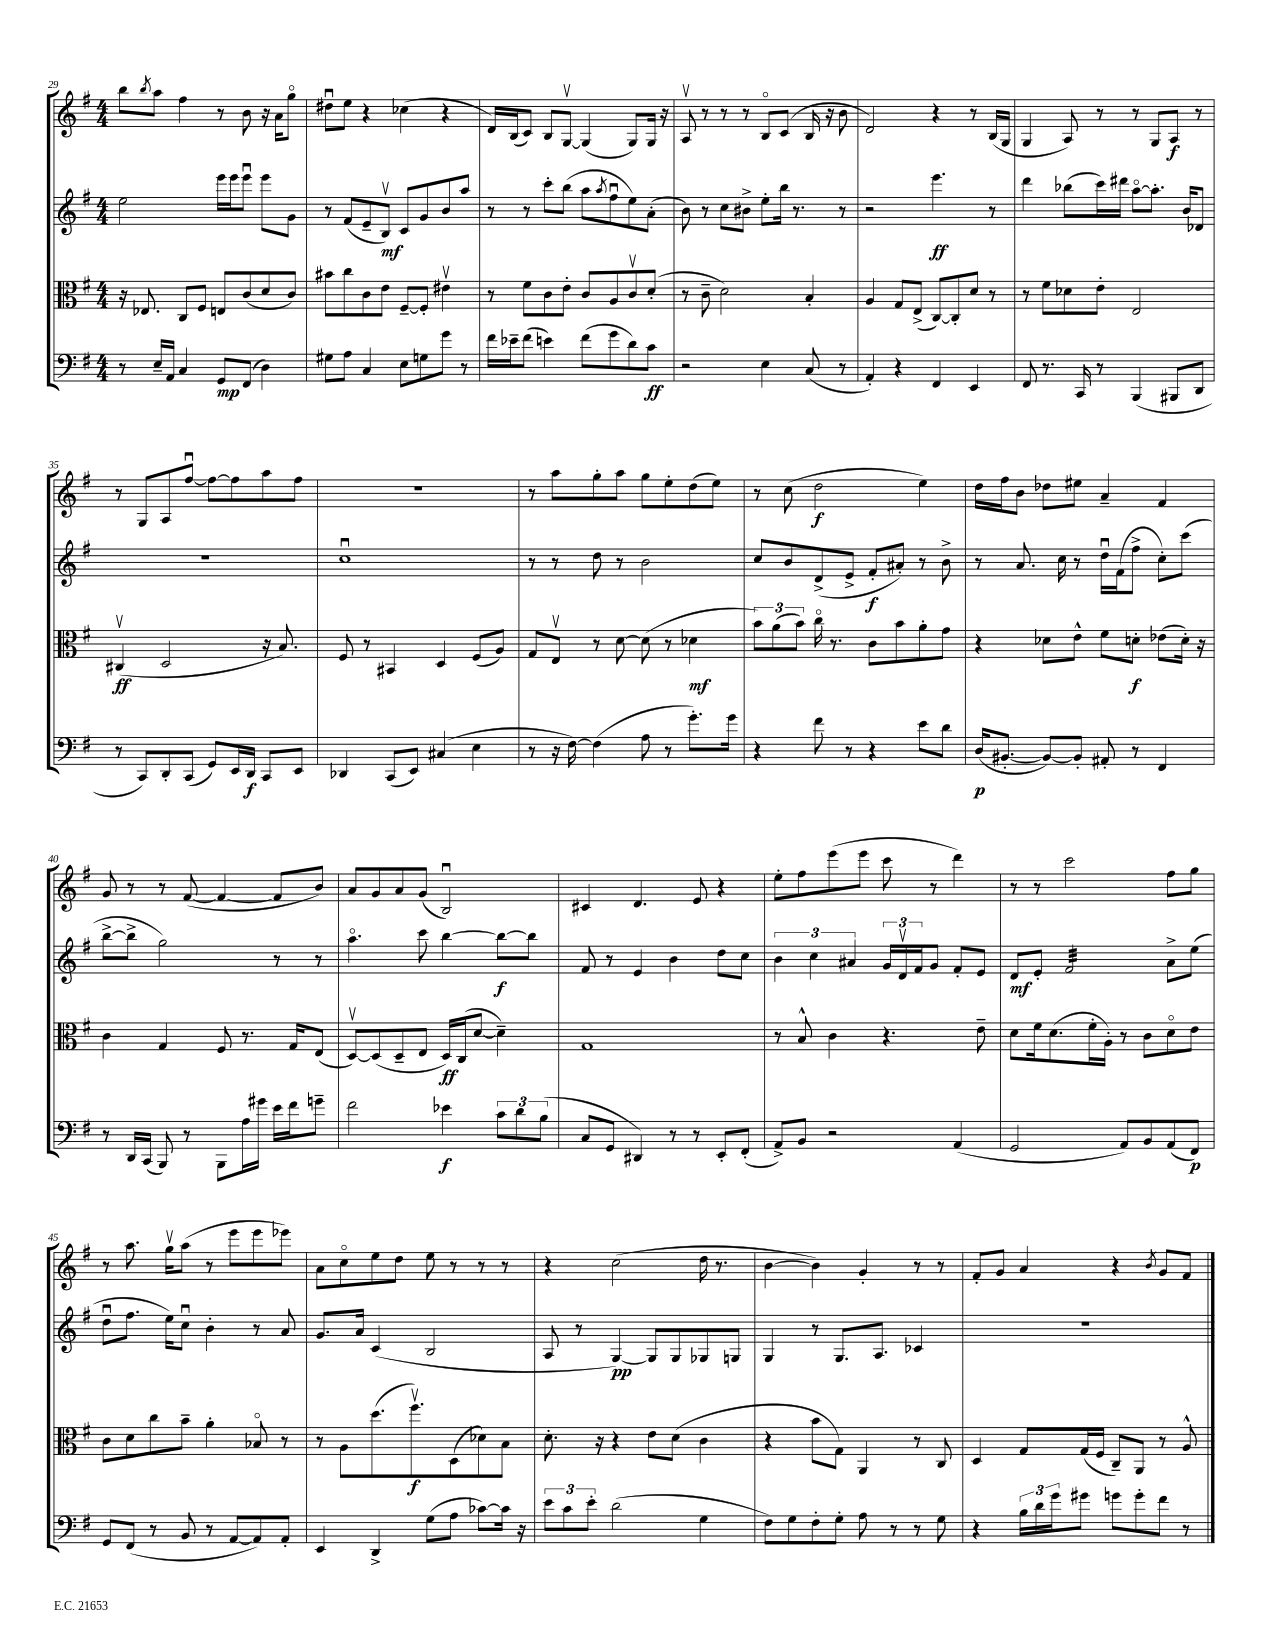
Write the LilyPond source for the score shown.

<<
\new StaffGroup <<
\new Staff = "s0" {
    \clef treble \key g \major \numericTimeSignature \time 4/4
    b''8 \acciaccatura { b''8 } a''8 fis''4 r8 b'8 r16 a'16 g''8\flageolet |
    dis''8\downbow e''8 r4 ces''4( r4 |
    d'16) b16( c'8) b8 g8~\upbow g4( g8) g16 r16 |
    a8\upbow r8 r8 r8 b8\flageolet c'8( b16 r16 b'8 |
    d'2) r4 r8 b16( g16 |
    g4 a8) r8 r8 g8 a8\f r8 |
    r8 g8 a8 fis''8~\downbow fis''8~ fis''8 a''8 fis''8 |
    R1 |
    r8 a''8 g''8-. a''8 g''8 e''8-. d''8( e''8) |
    r8 c''8( d''2\f e''4) |
    d''16 fis''16 b'8 des''8 eis''8 a'4-- fis'4 |
    g'8 r8 r8 fis'8~( fis'4~ fis'8 b'8) |
    a'8 g'8 a'8 g'8( b2\downbow) |
    cis'4 d'4. e'8 r4 |
    e''8-. fis''8 e'''8( e'''8 c'''8 r8 d'''4) |
    r8 r8 c'''2 fis''8 g''8 |
    r8 a''8. g''16\upbow a''8( r8 e'''8 e'''8 ees'''8) |
    a'8 c''8\flageolet e''8 d''8 e''8 r8 r8 r8 |
    r4 c''2( d''16 r8. |
    b'4~ b'4) g'4-. r8 r8 |
    fis'8-. g'8 a'4 r4 \acciaccatura { b'8 } g'8 fis'8 \bar "|." |
}
\new Staff = "s1" {
    \clef treble \key g \major \numericTimeSignature \time 4/4
    e''2 e'''16 e'''16 e'''8\downbow e'''8 g'8 |
    r8 fis'8( e'8-- b8\upbow\mf) c'8 g'8 b'8 a''8 |
    r8 r8 c'''8-. b''8( a''8 \acciaccatura { a''8 } fis''8\downbow e''8) a'8-.( |
    b'8) r8 c''8 bis'8-> e''8-. b''16 r8. r8 |
    r2 e'''4.\ff r8 |
    d'''4 bes''8( c'''16) dis'''16 a''8~\flageolet a''8.-. b'16 des'8 |
    R1 |
    c''1\downbow |
    r8 r8 d''8 r8 b'2 |
    c''8 b'8 d'8->( e'8-> fis'8-.\f ais'8-.) r8 b'8-> |
    r8 a'8. c''16 r8 d''16\downbow fis'16( fis''8-> c''8-.) c'''8( |
    b''8~-> b''8-> g''2) r8 r8 |
    a''4.\flageolet c'''8 b''4~ b''8~\f b''8 |
    fis'8 r8 e'4 b'4 d''8 c''8 |
    \tuplet 3/2 { b'4 c''4 ais'4 } \tuplet 3/2 { g'16 d'16\upbow fis'16 } g'8 fis'8-. e'8 |
    d'8\mf e'8-. fis'2:32 a'8-> e''8( |
    d''8\downbow fis''8. e''16) c''8\downbow b'4-. r8 a'8 |
    g'8. a'16 c'4( b2 |
    a8 r8 g4~\pp) g8 g8 ges8 g8 |
    g4 r8 g8. a8. ces'4 |
    R1 \bar "|." |
}
\new Staff = "s2" {
    \clef alto \key g \major \numericTimeSignature \time 4/4
    r16 ees8. c8 fis8 e8 c'8( d'8 c'8) |
    bis'8 c''8 c'8 e'8 fis8~-- fis8-. eis'4\upbow |
    r8 fis'8 c'8 e'8-. c'8 a8 c'8\upbow d'8-.( |
    r8 c'8-- d'2) b4-. |
    a4 g8 e8->( c8~) c8-. d'8 r8 |
    r8 fis'8 des'8 e'8-. e2 |
    cis4\upbow\ff( d2 r16 b8.) |
    fis8 r8 bis,4 d4 fis8( a8) |
    g8 e8\upbow r8 d'8~ d'8( r8 des'4\mf |
    \tuplet 3/2 { b'8) a'8( b'8) } c''16\flageolet r8. c'8 b'8 a'8-. g'8 |
    r4 des'8 e'8-^ fis'8 d'8-.\f ees'8( d'16-.) r16 |
    c'4 g4 fis8 r8. g16 e8( |
    d8~\upbow) d8( d8-- e8 d16\ff) c16( d'8~ d'4--) |
    g1 |
    r8 b8-^ c'4 r4. e'8-- |
    d'8 fis'16 d'8.( fis'16-. a16-.) r8 c'8 d'8\flageolet e'8 |
    c'8 d'8 c''8 b'8-- a'4-. bes8\flageolet r8 |
    r8 a8 d''8.( fis''8.\upbow\f) d8( des'8) b8 |
    d'8.-. r16 r4 e'8 d'8( c'4 |
    r4 b'8 g8) a,4 r8 c8 |
    d4 g8 g16( fis16 c8--) a,8 r8 a8-^ \bar "|." |
}
\new Staff = "s3" {
    \clef bass \key g \major \numericTimeSignature \time 4/4
    r8 e16-- a,16 c4 g,8\mp fis,8( d4) |
    gis8 a8 c4 e8 g8 g'8 r8 |
    fis'16 ees'16-- fis'8( e'4) fis'8( g'8 d'8) c'8\ff |
    r2 e4 c8( r8 |
    a,4-.) r4 fis,4 e,4 |
    fis,8 r8. c,16 r8 b,,4( bis,,8 d,8 |
    r8 c,8) d,8-. c,8( g,8) e,16 d,16\f c,8 e,8 |
    des,4 c,8( e,8) cis4( e4 |
    r8 r16 fis16~) fis4( a8 r8 g'8.-.) g'16 |
    r4 fis'8 r8 r4 e'8 d'8 |
    d16\p( bis,8.~-. bis,8~) bis,8-. ais,8-. r8 fis,4 |
    r8 d,16 c,16( b,,8) r8 b,,8 a16 gis'16 e'16 fis'16 g'8-- |
    fis'2 ees'4\f \tuplet 3/2 { c'8 d'8 b8( } |
    c8 g,8 dis,4) r8 r8 e,8-. fis,8-.( |
    a,8->) b,8 r2 a,4( |
    g,2 a,8) b,8 a,8( fis,8\p) |
    g,8 fis,8( r8 b,8 r8 a,8~ a,8) a,8-. |
    e,4 d,4-> g8( a8 ces'8~) ces'16 r16 |
    \tuplet 3/2 { e'8 c'8 e'8-. } d'2( g4 |
    fis8) g8 fis8-. g8-. a8 r8 r8 g8 |
    r4 \tuplet 3/2 { b16 d'16 g'16 } gis'8 g'8 g'8-. fis'8 r8 \bar "|." |
}
>>
>>
\layout { \context { \Score currentBarNumber = #29 } }
